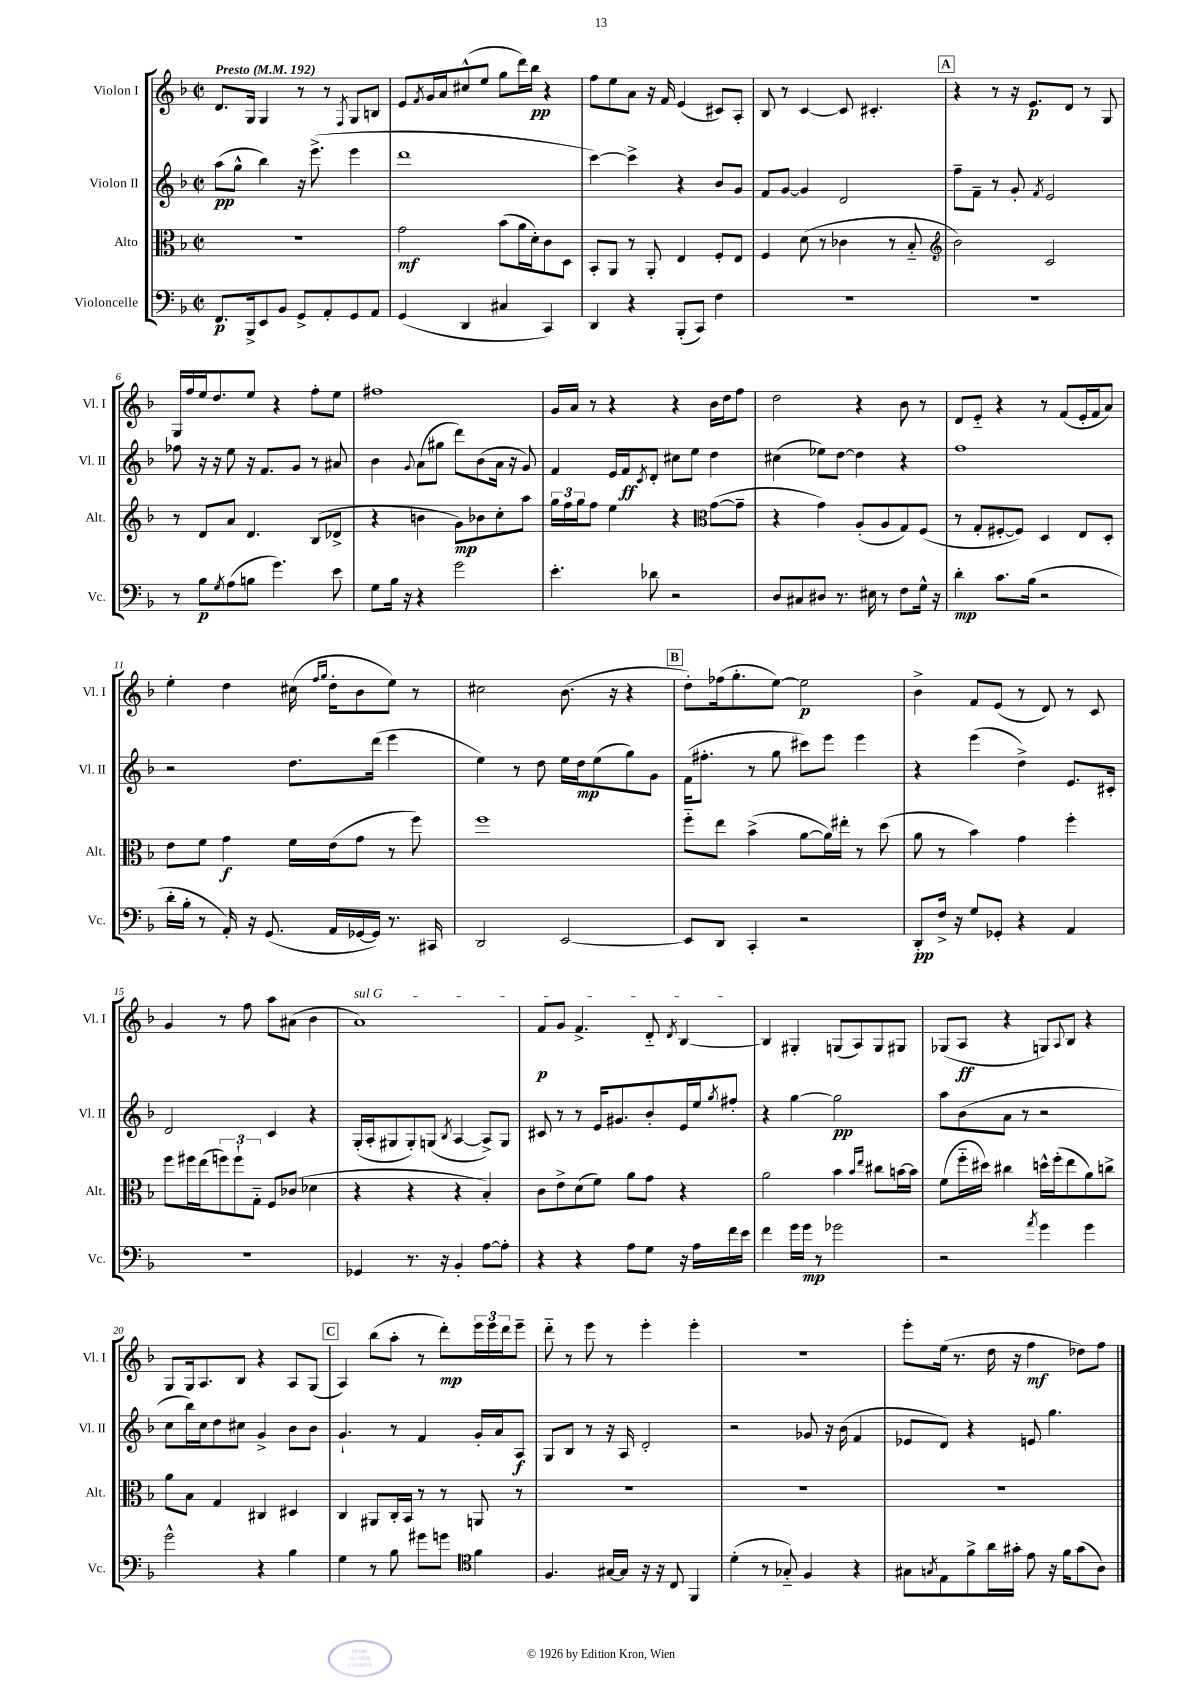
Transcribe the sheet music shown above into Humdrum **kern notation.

**kern	**kern	**kern	**kern
*staff4	*staff3	*staff2	*staff1
*clefF4	*clefC3	*clefG2	*clefG2
*k[b-]	*k[b-]	*k[b-]	*k[b-]
*M2/2	*M2/2	*M2/2	*M2/2
*met(c|)	*met(c|)	*met(c|)	*met(c|)
*MM192	*MM192	*MM192	*MM192
8.FF	1r	(8aa	8.d
.	.	8gg^^	.
16BBB-^	.	.	16G
8EE	.	4bb-)	4G
8BB-	.	.	.
8GG^	.	16r	8r
.	.	(8.eee^	.
8AA'	.	.	8r
.	.	.	8qF
8GG	.	4eee	8G
8AA	.	.	8B
=	=	=	=
(4GG	2g	1ddd	8e
.	.	.	8qf
.	.	.	16g
.	.	.	16a
4DD	.	.	(8cc#^^
.	.	.	8ee
4C#	(8b-	.	8gg
.	16a	.	16ddd)
.	16d')	.	16bb-
4CC)	8c	.	4r
.	8D	.	.
=	=	=	=
4DD	8BB-'	[4ccc)	8ff
.	8AA	.	8ee
4r	8r	4ccc^]	8a
.	8AA'	.	16r
.	.	.	16f
(8BBB-'	4E	4r	(4e
8CC)	.	.	.
4F	8F'	8b-	8c#)
.	8E	8g	8A'
=	=	=	=
1r	4F	8f	8B-
.	.	[8g	8r
.	(8d	4g]	[4c
.	8r	.	.
.	4c-	2d	8c]
.	.	.	4.c#'
.	8r	.	.
.	8B-'~	.	.
=	=	=	=
*	*clefG2	*	*
1r	2b-)	8ff~	4r
.	.	8f~	.
.	.	8r	8r
.	.	8g'	16r
.	.	.	8.e
.	.	8qf	.
.	2c	2e	.
.	.	.	8d
.	.	.	8r
.	.	.	8G
=	=	=	=
8r	8r	8ff-	16G
.	.	.	16ff
8B-	8d	16r	16ee
.	.	16r	8.dd
8qG	.	.	.
(8A	8a	8ee	.
8B	4.d	16r	8ee
.	.	8.f	.
4.g)	.	.	4r
.	.	8g	.
.	(8B-	8r	8ff'
8e	8d-^	8a#	8ee
=	=	=	=
8G	4r	4b-	1ff#
16B-	.	.	.
16r	.	.	.
.	.	8qqg	.
4r	4b	(8a	.
.	.	8gg#	.
2g	8g)	8ddd)	.
.	8b-	(8b-	.
.	8cc'	16a	.
.	.	16r	.
.	8aa	8g)	.
=	=	=	=
4.e'	24gg	4f	16g
.	24ff	.	.
.	.	.	16a
.	24gg	.	.
.	8ff	.	8r
.	4ee	16e	4r
.	.	16f	.
.	.	8qc	.
8d-	.	8d'	.
2r	4r	8cc#	4r
.	.	8ee	.
*	*clefC3	*	*
.	([8g	4dd	16b-
.	.	.	16dd
.	8g~]	.	8ff
=	=	=	=
8D	4r	(4cc#	2dd
8C#	.	.	.
8D#	4g)	8ee-)	.
8.r	.	[8dd	.
.	(8A'	4dd]	4r
16E#	.	.	.
8r	8A	.	.
8F	8G)	4r	8b-
16G^^	(8F	.	8r
16r	.	.	.
=	=	=	=
4d'	8r	1ff	8d
.	8G'	.	8e'~
8.c	[8F#'	.	4r
.	8F#])	.	.
(16B-	.	.	.
2r	4D	.	8r
.	.	.	(8f
.	8E	.	16e'
.	.	.	16f
.	8D'	.	8a)
=	=	=	=
16d'	8e	2r	4ee'
16B-'	.	.	.
8r	8f	.	.
16AA')	4g	.	4dd
16r	.	.	.
(8.GG	.	.	.
.	16f	8.dd	(16cc#
.	.	.	16qqff
.	.	.	16qqgg
16AA	(16e	.	16dd'
[16GG-	8g	.	8b-
16GG-])	.	(16ddd	.
8.r	8r	4eee	8ee)
.	8ff)	.	8r
16CC#	.	.	.
=	=	=	=
2DD	1ff	4ee)	2cc#
.	.	8r	.
.	.	8dd	.
[2EE	.	16ee	(8.b-
.	.	16dd	.
.	.	(8ee	.
.	.	.	16r
.	.	8gg)	4r
.	.	8g	.
=	=	=	=
8EE]	8ff'~	(16f	8dd')
.	.	8.ff#'	.
8DD	8ee	.	(16ff-
.	.	.	8.gg'
4CC'	(4b-^	8r	.
.	.	8gg	[8ee)
2r	[8a	8ccc#)	2ee]
.	16a])	8eee	.
.	16ee#'	.	.
.	8r	4eee	.
.	(8dd	.	.
=	=	=	=
8DD'	8a	4r	4b-^
16F^	8r	.	.
16r	.	.	.
8G	4b-)	(4eee	8f
8GG-'	.	.	(8e
4r	4g	4dd^)	8r
.	.	.	8d)
4AA	4ff'	8.e	8r
.	.	.	8c
.	.	16c#'	.
=	=	=	=
1r	8ff	2d	4g
.	16ff#	.	.
.	(16ee	.	.
.	12ff)	.	8r
.	12ff`	.	.
.	.	.	8ff
.	12G'~	.	.
.	8F	4c	8aa
.	(8c-	.	(8a#
.	4d-	4r	4b-
=	=	=	=
4GG-	4r	(16G'	1a)
.	.	16A'	.
.	.	8G#	.
8.r	4r	8G#')	.
.	.	(8G	.
16r	.	.	.
.	.	8qB-	.
4BB-'	4r	[4A	.
[8A	4B-')	8A^])	.
8A']	.	8G	.
=	=	=	=
4r	8c	8c#	8f
.	8e^	8r	8g
4r	(8d	8r	4.f^
.	8f)	16e	.
.	.	8.g#	.
8A	8a	.	.
8G	8g	8b-'	8d'~
.	.	.	8qd
16r	4r	16e	[4B-
16A	.	16ee	.
.	.	8qgg	.
16f	.	8ff#'	.
16e	.	.	.
=	=	=	=
4f	2a	4r	4B-]
16g	.	[4gg	4G#'
16g	.	.	.
8r	.	.	.
2g-	4b-	2gg]	(8G
.	.	.	8A)
.	16qqb-	.	.
.	16qqee	.	.
.	8cc#	.	8G
.	[16b	.	8G#
.	16b]	.	.
=	=	=	=
2r	(8f	8aa	(8G-
.	16ff'~	(8b-	8A
.	16dd#)	.	.
.	4cc#	8a	4r
.	.	8r	.
8qa	.	.	.
4g	16dd^^	2r	8G)
.	(16ff'	.	.
.	.	.	8qqA
.	8ee	.	8B-
4g	8a)	.	4r
.	8cc^	.	.
=	=	=	=
2g^^	8a	8cc	8G
.	8B-	16bb-)	16G
.	.	16cc	8.A
.	4G	8dd	.
.	.	8cc#	8B-
4r	4C#	4g^	4r
4B-	4D#	8b-	8A
.	.	8b-	(8G
=	=	=	=
4G	4C	4.g`	4A)
8r	8AA#	.	(8bb-
8B-	16C'	8r	8aa'
.	16BB-	.	.
8g#	8r	4f	8r
8g	8r	.	8ddd')
*clefC4	*	*	*
4f	8AA	16g'	24eee
.	.	.	24eee
.	.	16a	.
.	.	.	24ddd
.	8r	8A	8eee~
=	=	=	=
4.F	1r	8G	8ddd'~
.	.	8B-	8r
.	.	8r	8eee
[16G#	.	16r	8r
16G#]	.	16A	.
16r	.	2d'	4eee'
16r	.	.	.
8C	.	.	.
4FF	.	.	4eee'
=	=	=	=
(4d'	1r	2r	1r
8r	.	.	.
8G-'~)	.	.	.
4F	.	8g-	.
.	.	16r	.
.	.	(16b-	.
4r	.	4f	.
=	=	=	=
8G#	1r	8e-	8eee'
8qG	.	.	.
8E	.	8d)	(16ee
.	.	.	8.r
8f^	.	4r	.
16a	.	.	16dd
16g#'	.	.	16r
8e	.	8e	4ff
16r	.	4.gg	.
16f	.	.	.
(8g#	.	.	8dd-)
8A)	.	.	8ff
==	==	==	==
*-	*-	*-	*-
